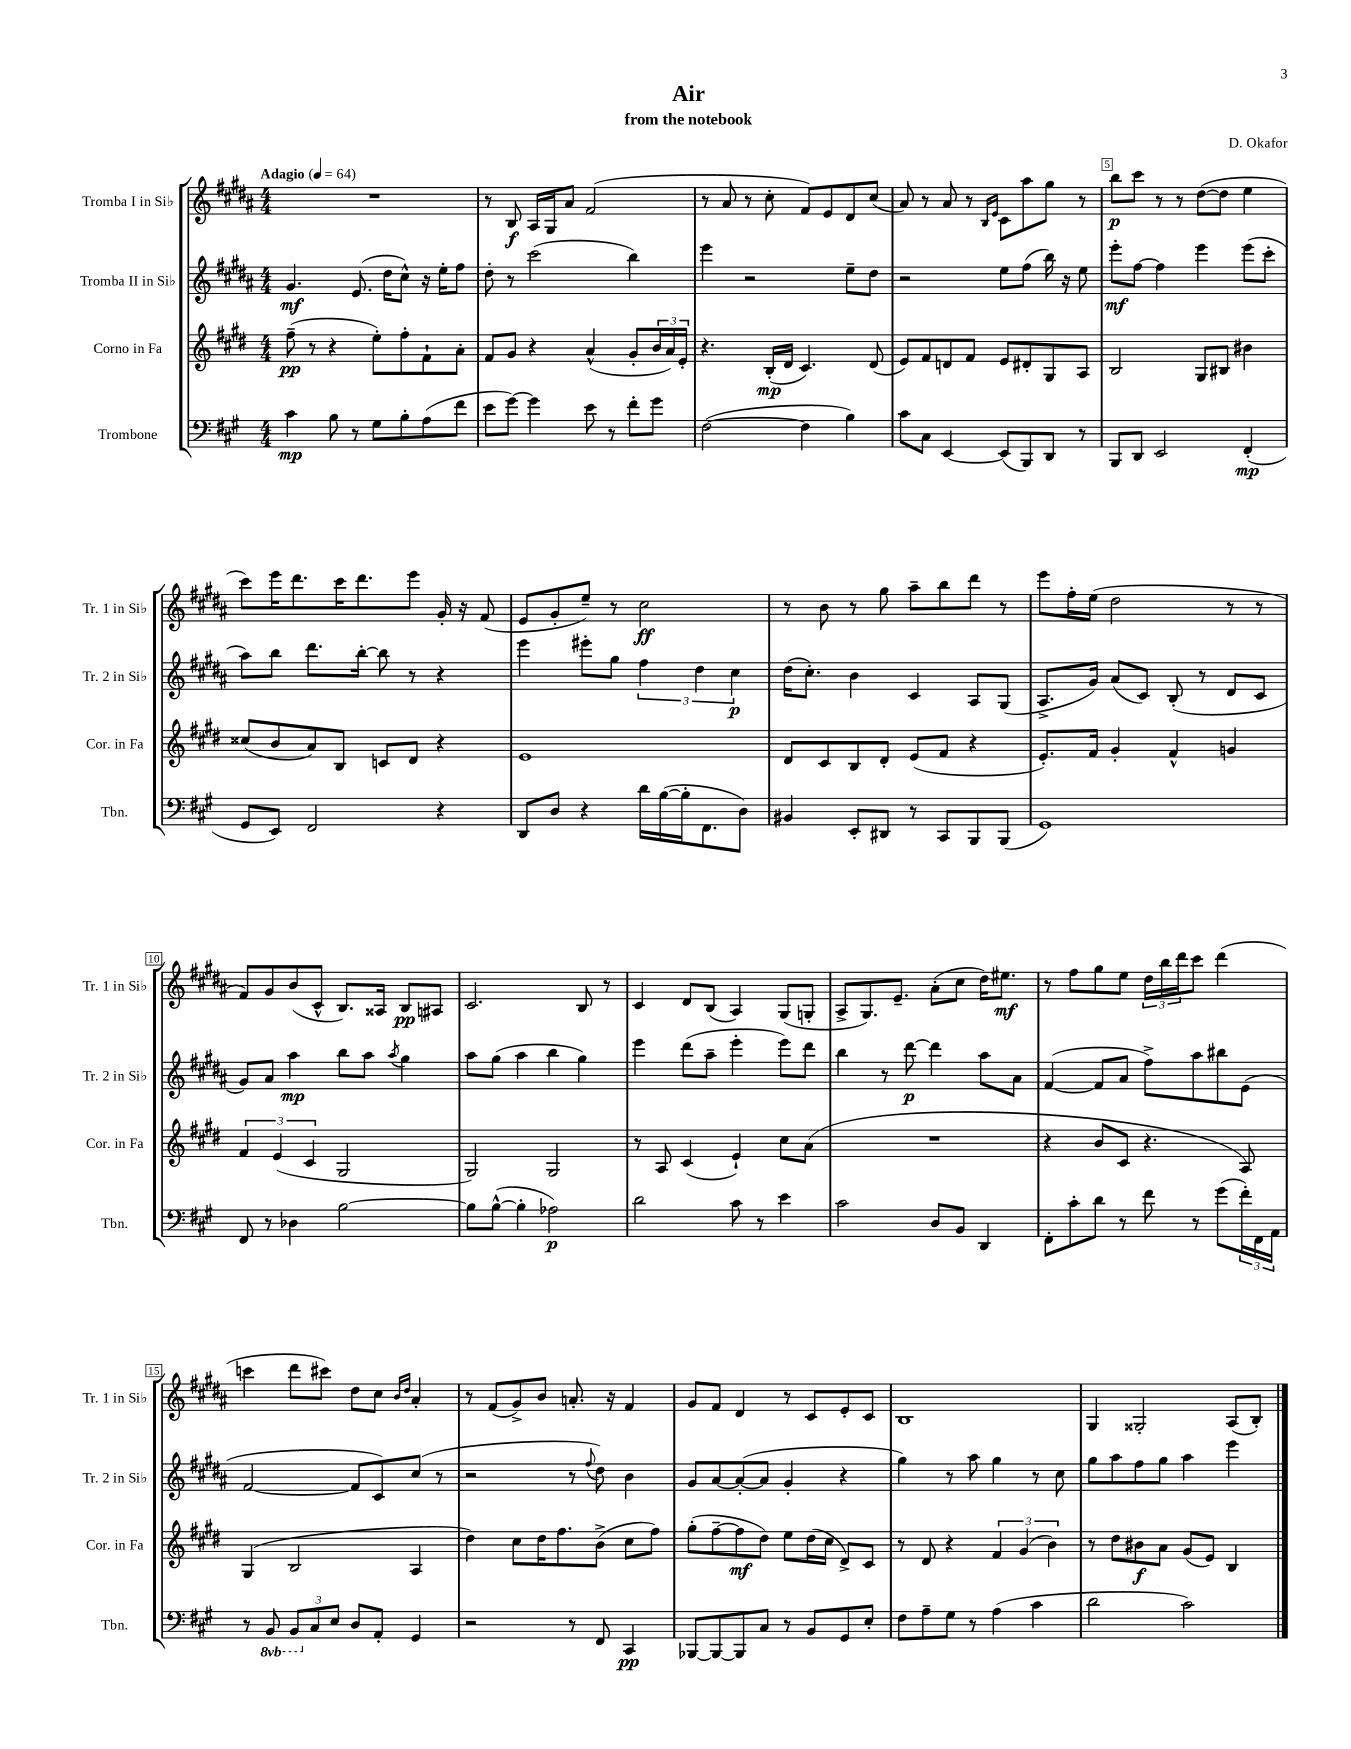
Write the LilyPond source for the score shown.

\header { title = "Air" composer = "D. Okafor" subtitle = "from the notebook" }
<<
\new StaffGroup <<
\new Staff = "s0" \with { instrumentName = "Tromba I in Sib" shortInstrumentName = "Tr. 1 in Sib" } {
    \clef treble \key b \major \numericTimeSignature \time 4/4 \tempo "Adagio" 4 = 64
    R1 |
    r8 b8\f ais16 gis16 ais'8 fis'2( |
    r8 ais'8 r8 cis''8-. fis'8) e'8 dis'8 cis''8( |
    ais'8) r8 ais'8 r8 \grace { b16 e'16 } cis'8 ais''8 gis''8 r8 |
    b''8\p cis'''8 r8 r8 dis''8~( dis''8 e''4 |
    cis'''8) e'''16 dis'''8. cis'''16 dis'''8. e'''8 gis'16-. r16 fis'8( |
    e'8 gis'8-. e''8--) r8 cis''2\ff |
    r8 b'8 r8 gis''8 ais''8-- b''8 dis'''8 r8 |
    e'''8 fis''16-. e''16( dis''2 r8 r8 |
    fis'8) gis'8 b'8( cis'8-^ b8.) aisis16 b8\pp ais8 |
    cis'2. b8 r8 |
    cis'4 dis'8 b8( ais4) gis8( g8-. |
    ais8-> gis8.) e'8.-- ais'8-.( cis''8 dis''16) eis''8.\mf |
    r8 fis''8 gis''8 e''8 \tuplet 3/2 { dis''16 b''16 dis'''16 } cis'''8 dis'''4( |
    c'''4 dis'''8 cis'''8) dis''8 cis''8 \grace { b'16 dis''16 } ais'4-. |
    r8 fis'8( gis'8->) b'8 a'8.-. r16 fis'4 |
    gis'8 fis'8 dis'4 r8 cis'8 e'8-. cis'8 |
    b1 |
    gis4 gisis2-. ais8( b8-.) \bar "|." |
}
\new Staff = "s1" \with { instrumentName = "Tromba II in Sib" shortInstrumentName = "Tr. 2 in Sib" } {
    \clef treble \key b \major \numericTimeSignature \time 4/4
    gis'4.\mf e'8.( dis''16 cis''8-^) r16 e''16-. fis''8 |
    dis''8-. r8 cis'''2( b''4) |
    e'''4 r2 e''8-- dis''8 |
    r2 e''8 fis''8( b''16) r16 e''8 |
    e'''8-.\mf fis''8~ fis''4 e'''4 e'''8( cis'''8-. |
    ais''8) b''8 dis'''8. b''16~-. b''8 r8 r4 |
    e'''4 eis'''8-. gis''8 \tuplet 3/2 { fis''4 dis''4 cis''4\p } |
    dis''16( cis''8.-.) b'4 cis'4 ais8 gis8( |
    ais8.-> gis'16) ais'8( cis'8) b8-.( r8 dis'8 cis'8 |
    gis'8) ais'8 ais''4\mp b''8 ais''8 \acciaccatura { ais''8 } gis''4 |
    ais''8 gis''8( ais''4 b''4 gis''4) |
    e'''4 dis'''8( ais''8-- e'''4-. e'''8) dis'''8 |
    b''4 r8 dis'''8~\p dis'''4 ais''8 ais'8 |
    fis'4~( fis'8 ais'8 fis''8->) ais''8 bis''8 e'8( |
    fis'2~ fis'8 cis'8) cis''8( r8 |
    r2 r8 \appoggiatura { fis''8 } dis''8) b'4 |
    gis'8 ais'8~ ais'8~-.( ais'8 gis'4-. r4 |
    gis''4) r8 ais''8 gis''4 r8 cis''8 |
    gis''8 ais''8 fis''8 gis''8 ais''4 e'''4 \bar "|." |
}
\new Staff = "s2" \with { instrumentName = "Corno in Fa" shortInstrumentName = "Cor. in Fa" } {
    \clef treble \key e \major \numericTimeSignature \time 4/4
    fis''8--\pp( r8 r4 e''8-.) fis''8-. fis'8-! a'8-. |
    fis'8 gis'8 r4 a'4-^( gis'8-. \tuplet 3/2 { b'16 a'16) e'16-. } |
    r4. b16-.\mp( dis'16 cis'4.) dis'8( |
    e'8) fis'8 d'8 fis'8 e'8 dis'8-. gis8 a8 |
    b2 gis8 bis8 bis'4 |
    cisis''8( b'8 a'8) b8 c'8 dis'8 r4 |
    e'1 |
    dis'8 cis'8 b8 dis'8-. e'8( fis'8 r4 |
    e'8.-.) fis'16 gis'4-. fis'4-^ g'4 |
    \tuplet 3/2 { fis'4 e'4( cis'4 } gis2 |
    gis2) gis2 |
    r8 a8 cis'4( e'4-!) cis''8 a'8( |
    R1 |
    r4 b'8 cis'8 r4. a8) |
    gis4( b2 a4 |
    dis''4) cis''8 dis''16 fis''8. b'8->( cis''8 fis''8) |
    gis''8-.( fis''8~-- fis''8\mf dis''8) e''8 dis''16( cis''16 dis'8->) cis'8 |
    r8 dis'8 r4 \tuplet 3/2 { fis'4 gis'4( b'4) } |
    r8 dis''8 bis'8\f a'8 gis'8( e'8) b4 \bar "|." |
}
\new Staff = "s3" \with { instrumentName = "Trombone" shortInstrumentName = "Tbn." } {
    \clef bass \key a \major \numericTimeSignature \time 4/4 \set Staff.ottavationMarkups = #ottavation-simple-ordinals
    cis'4\mp b8 r8 gis8 b8-. a8( fis'8 |
    e'8 gis'8~) gis'4 e'8 r8 fis'8-. gis'8 |
    fis2~( fis4 b4) |
    cis'8 cis8 e,4~ e,8( b,,8) d,8 r8 |
    b,,8 d,8 e,2 fis,4-.\mp( |
    gis,8 e,8) fis,2 r4 |
    d,8 d8 r4 d'16 b16~( b16-. fis,8. d8) |
    bis,4 e,8-. dis,8 r8 cis,8 b,,8 b,,8( |
    gis,1) |
    fis,8 r8 des4 b2~ |
    b8 b8~-^( b4-. aes2\p) |
    d'2 cis'8 r8 e'4 |
    cis'2 d8 b,8 d,4 |
    fis,8-. cis'8-. d'8 r8 fis'8 r8 gis'8( \tuplet 3/2 { fis'16-.) fis,16 a,16 } |
    r8 \ottava #-1 b,,8 \tuplet 3/2 { b,,8 \ottava #0 cis8 e8 } d8 a,8-. gis,4 |
    r2 r8 fis,8 cis,4\pp |
    bes,,8~ bes,,8~ bes,,8 cis8 r8 b,8 gis,8 e8-. |
    fis8 a8-- gis8 r8 a4( cis'4 |
    d'2 cis'2) \bar "|." |
}
>>
>>
\layout { \context { \Score \override BarNumber.break-visibility = ##(#f #t #t) barNumberVisibility = #(every-nth-bar-number-visible 5) \override BarNumber.stencil = #(make-stencil-boxer 0.1 0.3 ly:text-interface::print) } }
